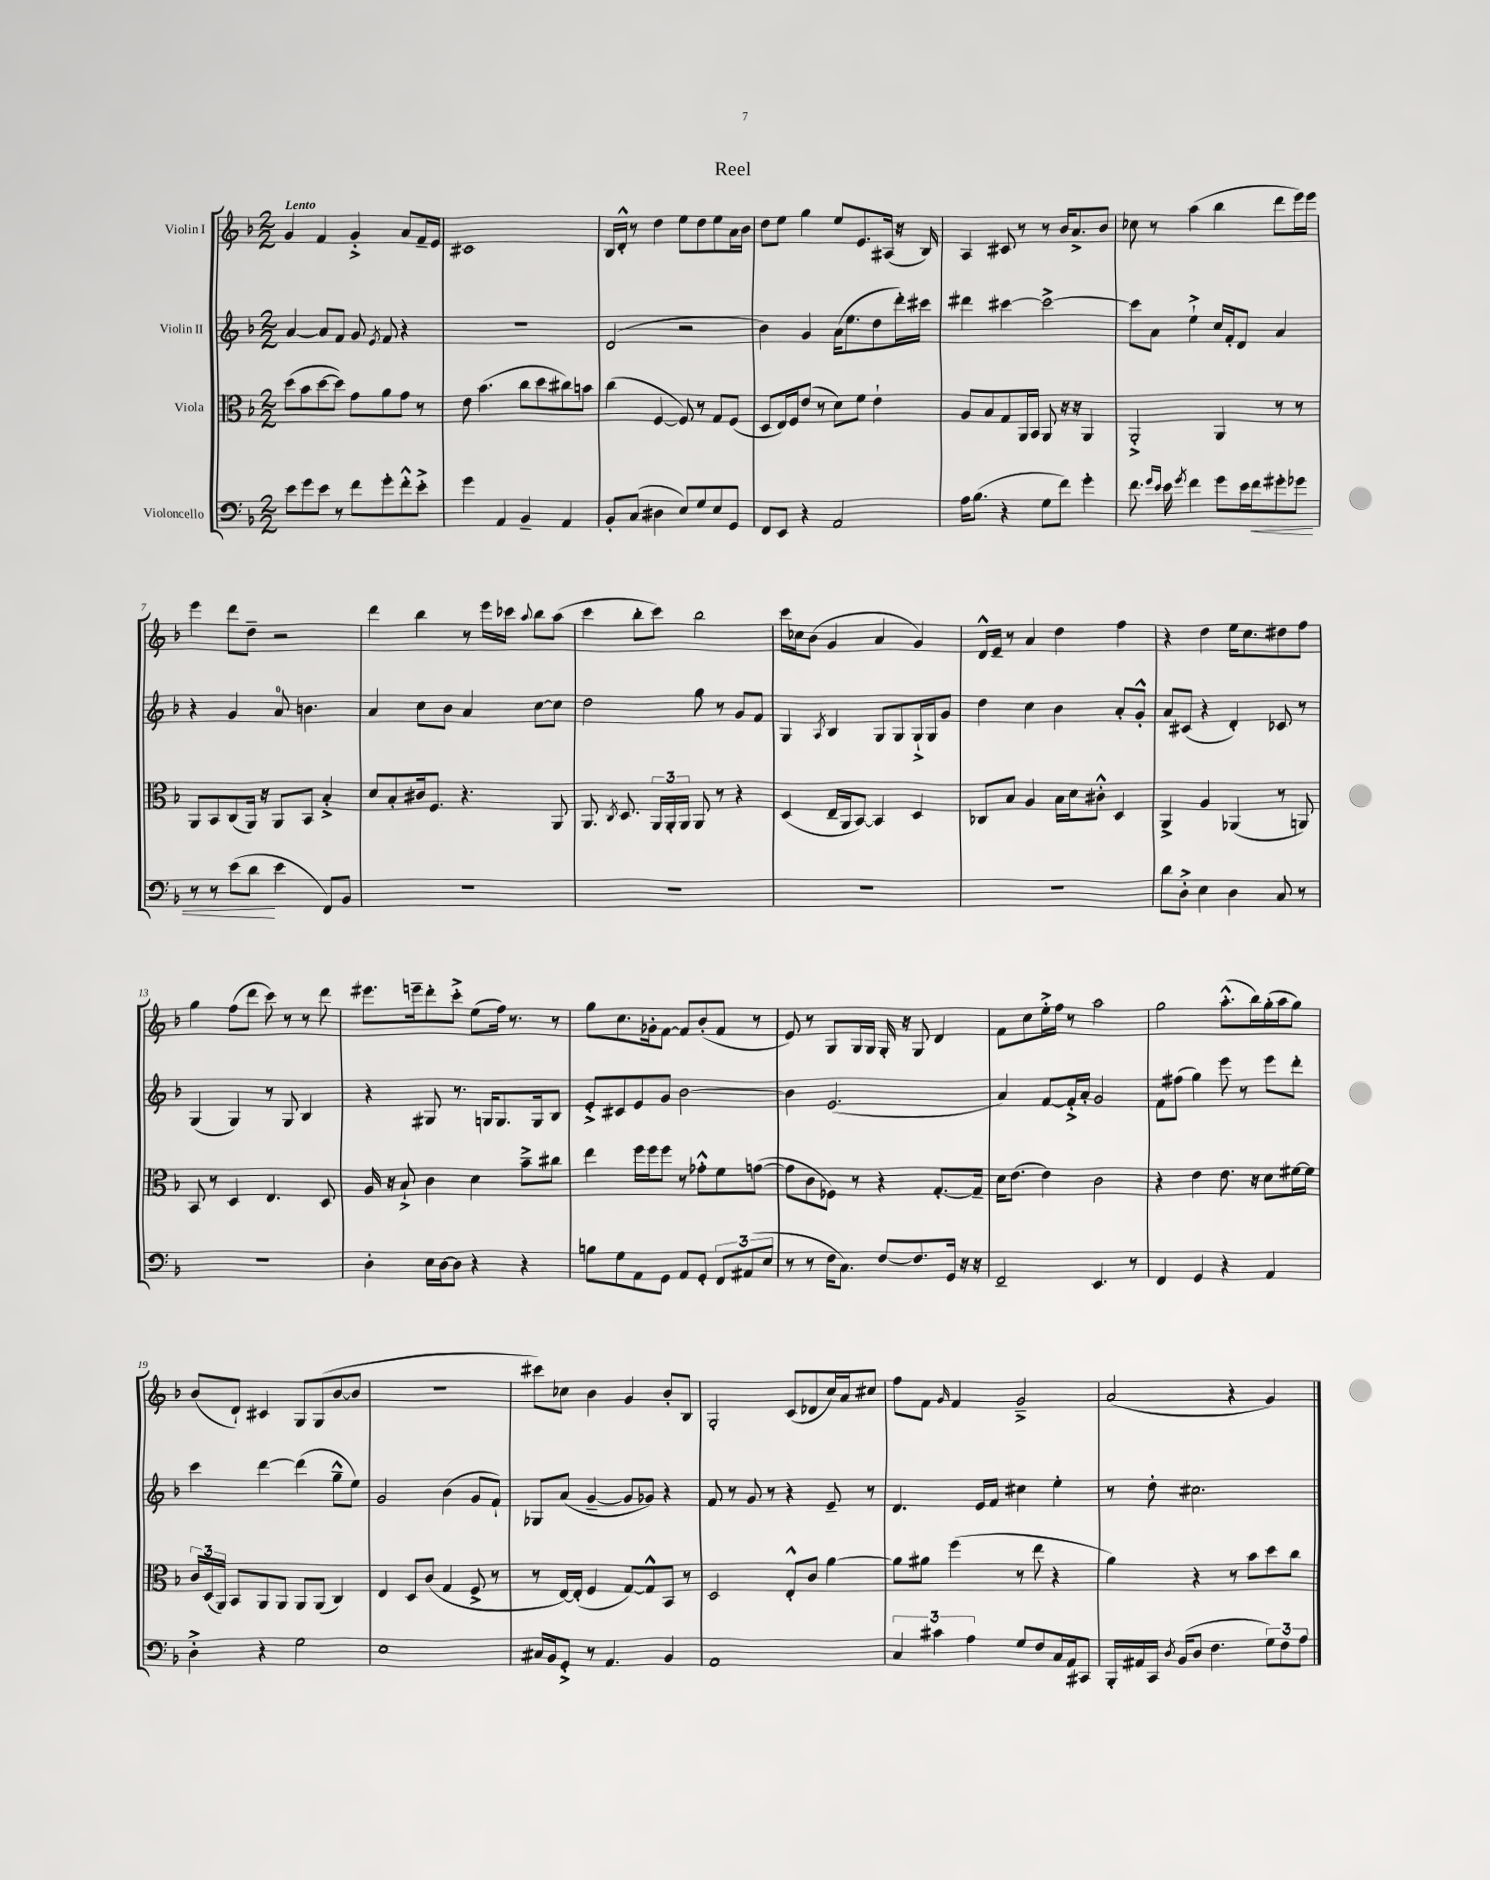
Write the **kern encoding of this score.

**kern	**dynam	**kern	**kern	**kern
*part4	*part4	*part3	*part2	*part1
*staff4	*staff4	*staff3	*staff2	*staff1
*I"Violoncello	*	*I"Viola	*I"Violin II	*I"Violin I
*clefF4	*	*clefC3	*clefG2	*clefG2
*k[b-]	*	*k[b-]	*k[b-]	*k[b-]
*M2/2	*	*M2/2	*M2/2	*M2/2
=1	=1	=1	=1	=1
!	!	!	!	!LO:TX:a:B:t=Lento
8e\L	.	(8dd\L	[4a/	4g/
8g\	.	8b-\	.	.
8e\J	.	[8dd\	8a/L]	4f/
8r	.	8dd\J])	8f/J	.
8f\L	.	8g\L	8g/	4g'^/
.	.	.	8qe/	.
8g'\	.	8a\	8f/	.
8f'^^\	.	8g\J	4r	8a/L
8e'^\J	.	8r	.	16f~/L
.	.	.	.	16e/JJ
=2	=2	=2	=2	=2
4g\	.	8e\	1r	1c#X
.	.	(4.b-\	.	.
4AA/	.	.	.	.
4BB-~/	.	8cc\L	.	.
.	.	8dd\	.	.
4AA/	.	8cc#X\)	.	.
.	.	8bn\J	.	.
=3	=3	=3	=3	=3
8BB-'/L	.	(4cc\	(2d/	16B-/LL
.	.	.	.	16d'^^/JJ
(8C/J	.	.	.	8r
4D#X\	.	[4F/	.	4dd\
8E/L)	.	8F/])	2r	8ee\L
8G/	.	8r	.	8dd\
8E/	.	8G/L	.	8ee\
8GG/J	.	(8F/J	.	16a\L
.	.	.	.	16b-\JJ
=4	=4	=4	=4	=4
8FF/L	.	8D/L	4b-\)	8dd\L
8EE/J	.	16E/L)	.	8ee\J
.	.	16F/J	.	.
4r	.	(8e/J	4g/	4gg\
.	.	8r	.	.
2AA/	.	8d\L)	(16a\KL	8ee/L
.	.	.	8.ee\	.
.	.	8f\J	.	8.e/
.	.	4e`\	8dd\	.
.	.	.	.	(16A#X/Jk
.	.	.	16ddd'\L)	16r
.	.	.	16ccc#X\JJ	16B-/)
=5	=5	=5	=5	=5
16A\KL	.	8A/L	4ddd#X\	4A/
(8.B-\J	.	.	.	.
.	.	8B-/	.	.
4r	.	8G/	[4ccc#X\	8c#X/
.	.	16AA/L	.	8r
.	.	16BB-/JJ	.	.
8G\L	.	8AA/	2ccc#^\_	8r
8f\J)	.	16r	.	16b-/KL
.	.	16r	.	8.a^/
4g'\	.	4AA/	.	.
.	.	.	.	8b-/J
=6	=6	=6	=6	=6
8.f\	.	2AA'^/	8ccc#\L]	8cc-X\
.	.	.	8a\J	8r
16qqg/LL	.	.	.	.
16qqe/JJ	.	.	.	.
16e\	.	.	.	.
8qg/	.	.	.	.
4f\	.	.	4ee`^\	(4aa\
8g\L	.	4AA/	16cc/LL	4bb-\
.	.	.	16f'/J	.
16e\L	.	.	8d/J	.
!	!LO:HP:b	!	!	!
16f\J	<	.	.	.
8g#X'\	.	8r	4a/	8ddd\L
8g-X\J	.	8r	.	16eee\L)
.	.	.	.	16eee\JJ
!!LO:LB:g=z
=7	=7	=7	=7	=7
8r	.	8AA/L	4r	4eee\
8r	.	8BB-/	.	.
(8e\L	.	(8C/	4g/	8ddd\L
8d\J	.	16AA/Jk)	.	8dd~\J
.	.	16r	.	.
4e\	[	8AA/L	8a/	2r
.	.	8BB-/J	4.bn\	.
8FF/L)	.	4B-'^/	.	.
8BB-/J	.	.	.	.
=8	=8	=8	=8	=8
1r	.	8d/L	4a/	4ddd\
.	.	8B-'/	.	.
.	.	16c#X/k	8cc\L	4bb-\
.	.	8.F/J	.	.
.	.	.	8b-\J	.
.	.	4.r	4a/	8r
.	.	.	.	16eee\LL
.	.	.	.	16ccc-X\JJ
.	.	.	.	8qqaa/
.	.	.	[8cc\L	8bb-\L
.	.	8AA/	8cc\J]	(8aa\J
=9	=9	=9	=9	=9
1r	.	8.AA/	2dd\	4ccc\
.	.	8qC/	.	.
.	.	8.D/	.	.
.	.	.	.	8bb-'\L
.	.	24AA/LL	.	8ccc\J)
.	.	24AA'/	.	.
.	.	24AA/JJ	.	.
.	.	8AA/	8gg\	2bb-\
.	.	8r	8r	.
.	.	4r	8g/L	.
.	.	.	8f/J	.
=10	=10	=10	=10	=10
1r	.	(4D/	4G/	16ccc\LL
.	.	.	.	16cc-X\J
.	.	.	.	(8b-\J
.	.	.	8qA/	.
.	.	16E~/LL	4B-/	4g/
.	.	16AA/J	.	.
.	.	[8BB-/J)	.	.
.	.	4BB-/]	8G/L	4a/
.	.	.	8G/	.
.	.	4D/	16G`^/L	4g/)
.	.	.	16G/J	.
.	.	.	8g/J	.
=11	=11	=11	=11	=11
1r	.	8C-X/L	4dd\	16d^^/LL
.	.	.	.	16e~/JJ
.	.	8B-/J	.	8r
.	.	4A/	4cc\	4a/
.	.	16B-\LL	4b-\	4dd\
.	.	16d\J	.	.
.	.	8c#X'^^\J	.	.
.	.	4D/	8a'/L	4ff\
.	.	.	8g'^^/J	.
=12	=12	=12	=12	=12
8d\L	.	4AA^/	8a/L	4r
8D'^\J	.	.	(8c#X/J	.
4E\	.	4A/	4r	4dd\
4D\	.	(4AA-X/	4d'/)	16ee\KL
.	.	.	.	8.cc\
8C/	.	8r	8c-X/	8dd#X\
8r	.	8AAn/)	8r	8ff\J
!!LO:LB:g=z
=13	=13	=13	=13	=13
1r	.	8BB-/	(4G/	4gg\
.	.	8r	.	.
.	.	4D/	4G/)	(8ff\L
.	.	.	.	8ddd\J
.	.	4.E/	8r	8ccc\)
.	.	.	8G/	8r
.	.	.	4B-/	8r
.	.	8D/	.	8ddd\
=14	=14	=14	=14	=14
4D'\	.	16A/	4r	8.eee#X\L
.	.	16r	.	.
.	.	8B-`^/	.	.
.	.	.	.	16eeen~\k
16E\LL	.	4c\	8G#X/	8ddd'\
[16D\J	.	.	.	.
8D\J]	.	.	8.r	8ccc'^\J
4r	.	4d\	.	(8ee\L
.	.	.	16Gn/KL	.
.	.	.	8.G/	16ff\Jk)
.	.	.	.	8.r
4r	.	8b-~^\L	.	.
.	.	.	16G/k	.
.	.	8cc#X\J	8B-/J	8r
=15	=15	=15	=15	=15
8Bn\L	.	4ee\	8e'^/L	8gg\L
8G\	.	.	8c#X/	8.cc\
8AA\	.	16ff\LL	8e/	.
.	.	16ff\J	.	16g-X'\k
8GG\J	.	8ff\J	8g/J	[8f\J
8AA/L	.	8r	[2b-\	8f/L]
8GG'/J	.	8g-X'^^\L	.	(8b-'/
12FF/L	.	8f\	.	8f/J
(12AA#X/	.	.	.	.
.	.	([8gn\J	.	8r
12E/J	.	.	.	.
=16	=16	=16	=16	=16
8r	.	8g\L]	4b-\]	8e/)
8r	.	8c\	.	8r
16F\KL	.	8F-X\J)	(2.e/	8G/L
8.C\J)	.	.	.	.
.	.	8r	.	16G/L
.	.	.	.	16G/JJ
[8F/L	.	4r	.	16G'/
.	.	.	.	16r
8.F/]	.	.	.	8G/
.	.	[8.G'/L	.	4d/
16GG/Jk	.	.	.	.
16r	.	.	.	.
16r	.	16G~/Jk]	.	.
=17	=17	=17	=17	=17
2FF~/	.	16d\KL	4a/)	8f\L
.	.	(8.e\J	.	.
.	.	.	.	8cc\
.	.	4e\)	[8f/L	16ee'^\L
.	.	.	.	16ff\JJ
.	.	.	16f'^/L]	8r
.	.	.	16a'/JJ	.
4.EE/	.	2c\	2g/	2aa\
8r	.	.	.	.
=18	=18	=18	=18	=18
4FF/	.	4r	8f\L	2gg\
.	.	.	(8ff#X\J	.
4GG/	.	4e\	4gg\)	.
4r	.	8.e\	8eee\	(8.aa'^^\L
.	.	.	8r	.
.	.	16r	.	16bb-\L)
4AA/	.	8d\L	8eee\L	(16gg'\
.	.	.	.	16aa\J
.	.	[16f#X\L	8ddd'\J	8gg\J)
.	.	16f#\JJ]	.	.
!!LO:LB:g=z
=19	=19	=19	=19	=19
4D'^\	.	24c/LL	4ccc\	(8b-/L
.	.	(24D/	.	.
.	.	24AA/JJ)	.	.
.	.	8BB-/L	.	8d`/J)
4r	.	8AA/	[4ddd\	4c#X/
.	.	8AA/J	.	.
2G\	.	8AA/L	(4ddd\]	8G/L
.	.	(8AA/J	.	(8G/
.	.	4C/)	8gg~^^\L	[8b-/
.	.	.	8ee\J)	8b-/J]
=20	=20	=20	=20	=20
1E	.	4E/	2g/	1r
.	.	8D/L	.	.
.	.	(8c/J	.	.
.	.	4G/	(4b-\	.
.	.	8F^/	8g/L	.
.	.	8r	8f`/J)	.
=21	=21	=21	=21	=21
16C#X/LL	.	8r	8G-X/L	8ccc#X\L)
16BB-/J	.	.	.	.
8GG'^/J	.	[16E/LL)	(8a/J	8cc-X\J
.	.	(16E'/JJ]	.	.
8r	.	4F/	[4g~/	4b-\
4.AA/	.	.	.	.
.	.	[8G/L)	8g/L]	4g/
.	.	8G^^/]	8g-X/J)	.
4BB-/	.	8BB-/J	4r	8b-'/L
.	.	8r	.	8B-/J
=22	=22	=22	=22	=22
1AA	.	2D/	8f/	2G'/
.	.	.	8r	.
.	.	.	8g/	.
.	.	.	8r	.
.	.	8E'^^/L	4r	(8c/L
.	.	8c/J	.	8d-X/
.	.	[4a\	8e~/	16cc/L)
.	.	.	.	16a/J
.	.	.	8r	8cc#X/J
=23	=23	=23	=23	=23
6C/	.	8a\L]	4.d/	8ff\L
.	.	8a#X\J	.	8f\J
6c#X\	.	.	.	.
.	.	.	.	16qqg/
.	.	(4ff\	.	4f/
6A\	.	.	.	.
.	.	.	16e/LL	.
.	.	.	16f/JJ	.
8G/L	.	8r	4cc#X\	2g~^/
8F/	.	8ee\	.	.
16C/L	.	4r	4ee'\	.
16AA/J	.	.	.	.
8CC#X/J	.	.	.	.
=24	=24	=24	=24	=24
16BBB-'/LL	.	4a\)	8r	(2a/
16AA#X/	.	.	.	.
16CC/JJ	.	.	8dd'\	.
8qD/	.	.	.	.
(16BB-/KL	.	.	.	.
8D/J	.	4r	2.cc#X\	.
4.F\	.	.	.	.
.	.	8r	.	4r
.	.	8b-\L	.	.
12G\L)	.	8dd\	.	4g/)
12F\	.	.	.	.
.	.	8cc\J	.	.
12A\J	.	.	.	.
==	==	==	==	==
*-	*-	*-	*-	*-
